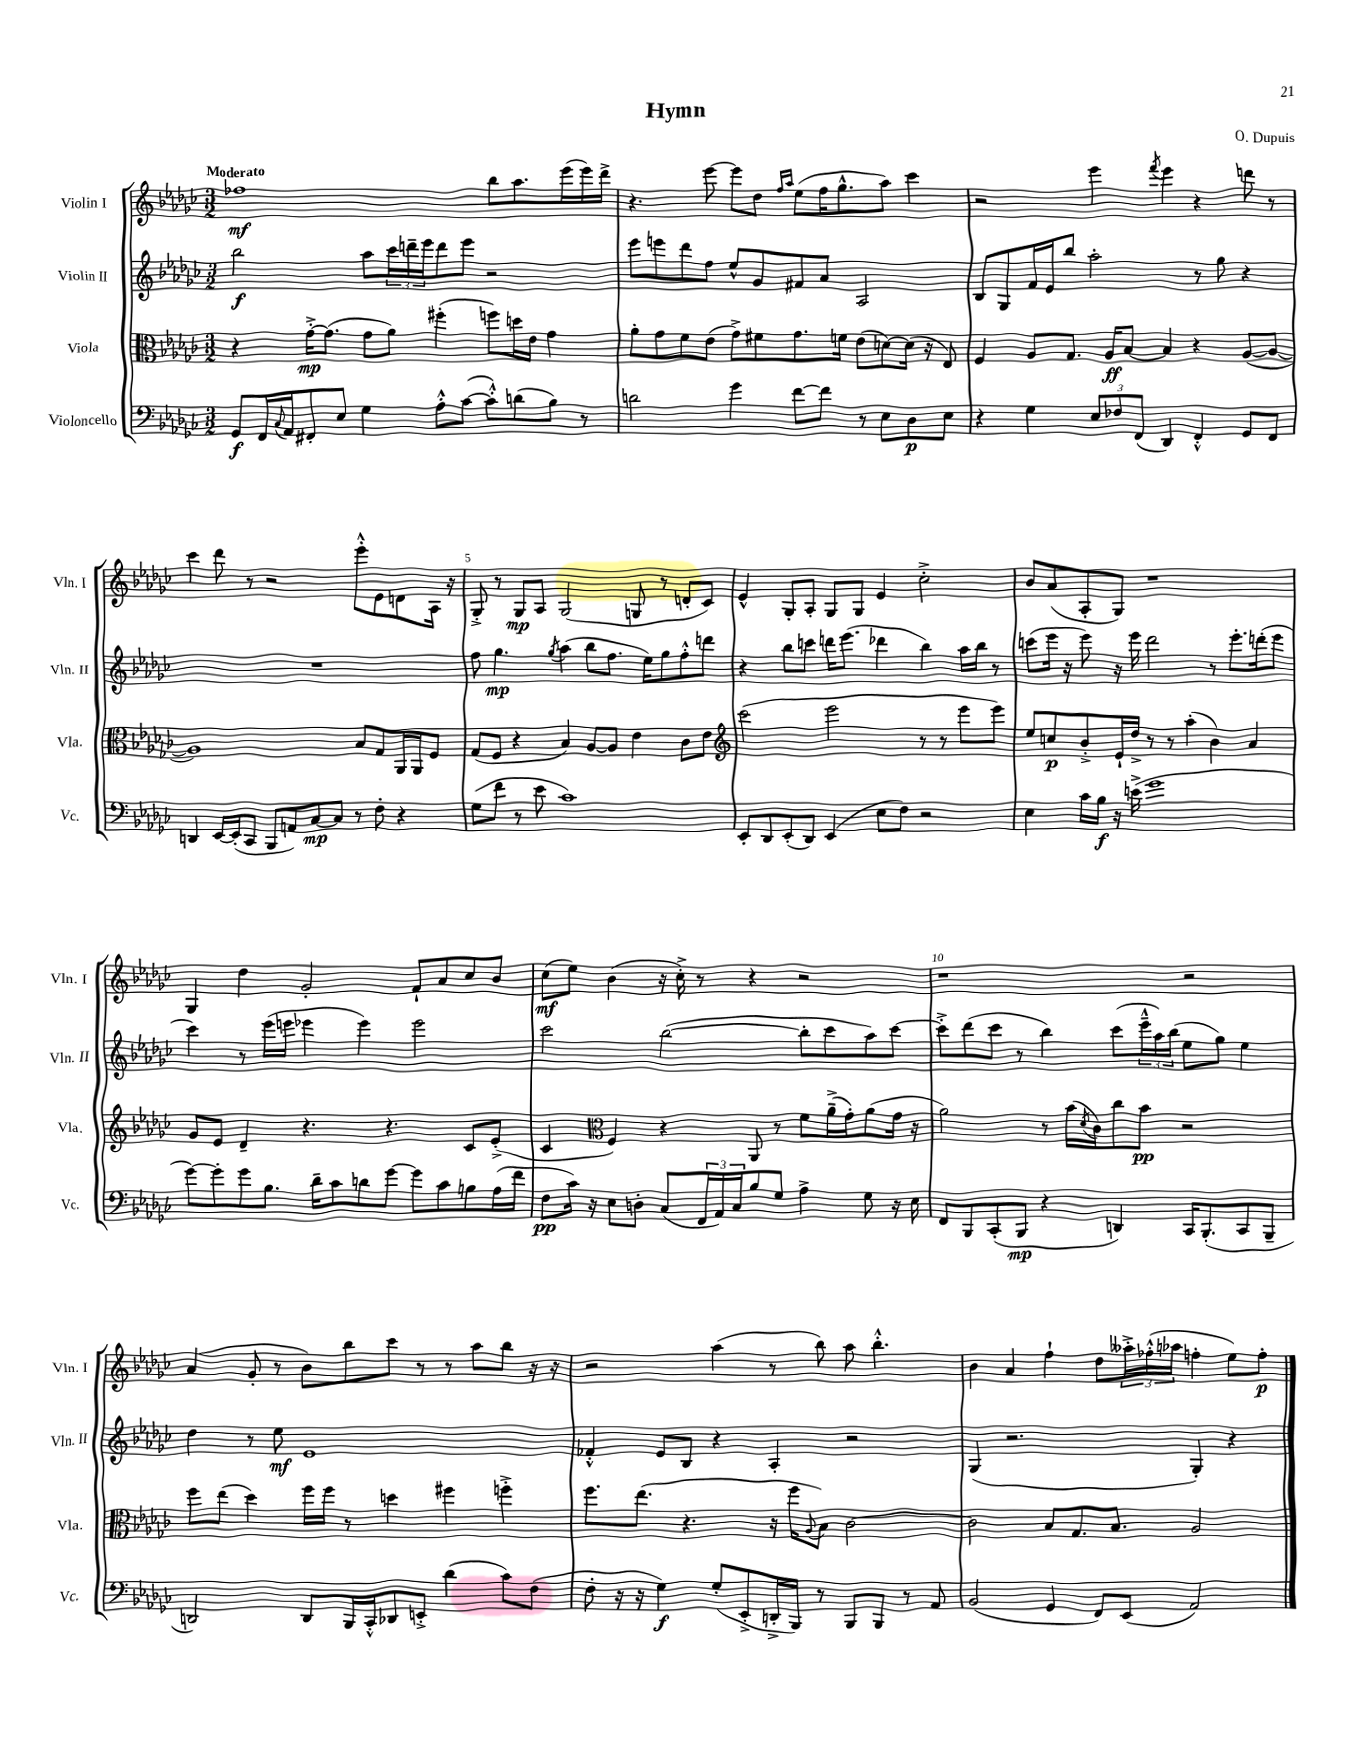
\header { title = "Hymn" composer = "O. Dupuis" }
<<
\new StaffGroup <<
\new Staff = "s0" \with { instrumentName = "Violin I" shortInstrumentName = "Vln. I" } {
    \clef treble \key ges \major \numericTimeSignature \time 3/2 \tempo "Moderato"
    fes''1\mf bes''8 aes''8. ees'''16( ees'''16) des'''16-> |
    r4. ees'''8~ ees'''8 des''8 \grace { f''16 aes''16 } ees''8( f''16 ges''8.-^ aes''8) ces'''4 |
    r2 ees'''4 \acciaccatura { f'''8 } ees'''4 r4 d'''8 r8 |
    ces'''4 des'''8 r8 r2 ees'''8-.-^ ees'8 d'8 aes16 r16 |
    ges8-.-> r8 ges8\mp aes8 ges2( g8 r8 d'8-. ces'8) |
    ees'4-^ ges8-. aes8-. ges8 ges8 ees'4 ces''2-.-> |
    bes'8 aes'8( aes8-. ges8) r1 |
    ges4 des''4 ges'2-. f'8-! aes'8 ces''8 bes'8 |
    ces''8\mf( ees''8) bes'4( r16 ces''16-.->) r8 r4 r2 |
    r1 r2 |
    aes'4( ges'8-. r8 bes'8) bes''8 ces'''8 r8 r8 aes''8 bes''8 r16 r16 |
    r2 aes''4( r8 bes''8) aes''8 bes''4.-.-^ |
    bes'4 aes'4 f''4-! des''8 \tuplet 3/2 { aeses''16-.-> fes''16-.-^( aes''16 } f''4-. ees''8) f''8-.\p \bar "|." |
}
\new Staff = "s1" \with { instrumentName = "Violin II" shortInstrumentName = "Vln. II" } {
    \clef treble \key ges \major \numericTimeSignature \time 3/2
    bes''2\f aes''8 \tuplet 3/2 { ces'''16 d'''16-- ees'''16 } d'''8 ees'''8 r2 |
    ees'''8 e'''8 des'''8 f''8 ees''8-^ ges'8 fis'8 aes'8 aes2 |
    bes8 ges8 f'16 ees'16 bes''8 aes''2-. r8 ges''8 r4 |
    R1. |
    f''8 ges''4.\mp \acciaccatura { ges''8 } aes''4( bes''8 f''8. ees''16) ges''8 f''8-.-^ d'''8 |
    r4 bes''8 c'''8 d'''16 ees'''8.( des'''4 bes''4) aes''16 bes''16 r8 |
    c'''8( ees'''16 r16 ees'''8) r16 ees'''16 des'''2 r8 ees'''8.-. d'''16-.( ees'''8 |
    ces'''4) r8 ees'''16( e'''16 ees'''4 ees'''4) ees'''2 |
    ces'''2 bes''2~( bes''8-. ces'''8 aes''8) ces'''8~ |
    ces'''8-.-> des'''8( ces'''8 r8 bes''4) ces'''8( \tuplet 3/2 { ees'''16---^ aes''16) bes''16( } ees''8 ges''8) ees''4 |
    des''4 r8 ees''8\mf ees'1 |
    fes'4-.-^ ees'8 bes8 r4 aes4-. r2 |
    ges4( r2. ges4-.) r4 \bar "|." |
}
\new Staff = "s2" \with { instrumentName = "Viola" shortInstrumentName = "Vla." } {
    \clef alto \key ges \major \numericTimeSignature \time 3/2
    r4 ges'16~-.->\mp ges'8.( ges'8 aes'8) fis''4-.( f''8) d''16 ees'16 ges'4 |
    aes'8-. ges'8 f'8 ees'8( ges'8->) fis'8 ges'8. f'16 ees'8( d'8~) d'16( r16 ees8) |
    f4 aes8 ges8. aes16\ff bes8~ bes4 r4 aes8~( aes8~ |
    aes1) bes8 ges8 aes,16 aes,16 f8 |
    ges8( f8 r4 bes4) aes8~ aes8 ees'4 ces'8 ees'8 |
    \clef treble ces'''2( ees'''2 r8 r8 ees'''8 ees'''8) |
    ees''8 c''8\p bes'8-.-> ees'16-! des''16-> r8 r8 aes''4-.( bes'4) aes'4 |
    ges'8 ees'8 des'4-- r4. r4. ces'8 ees'8-.->( |
    ces'4 \clef alto f4) r4 aes,8 r8 f'8 aes'16--->( ges'16-.) aes'8( ges'16 r16 |
    aes'2) r8 bes'16( \acciaccatura { des'8 } ces'16) ces''8 bes'8\pp r2 |
    f''8 ees''8( des''4) f''16 f''16 r8 d''4 fis''4 f''4-.-> |
    f''8. ees''8.( r4. r16 f''16 \appoggiatura { aes8 } bes8) ces'2~ |
    ces'2 bes8 ges8. bes8. aes2 \bar "|." |
}
\new Staff = "s3" \with { instrumentName = "Violoncello" shortInstrumentName = "Vc." } {
    \clef bass \key ges \major \numericTimeSignature \time 3/2
    ges,8\f f,16 \appoggiatura { ces8 } aes,16 fis,8-. ees8 ges4 aes8-.-^ ces'8~( ces'8-.-^) d'8( bes8) r8 |
    d'2 ges'4 f'8~ f'8 r8 ees8 des8\p ees8 |
    r4 ges4 \tuplet 3/2 { ees8 fes8 f,8( } des,4) f,4-.-^ ges,8 f,8 |
    d,4 ees,16~ ees,16-.( ces,8 bes,,8 a,8) ces8~\mp ces8 r8 f8-. r4 |
    ges8( f'8 r8 ees'8 ces'1) |
    ees,8-. des,8 ees,8-.( des,8) ees,4( ees8 f8) r2 |
    ees4 ces'16 bes16\f r16 e'16->( ges'1 |
    ges'8~) ges'8-. ges'8 bes8. des'16-- ces'8 d'8 ges'8~ ges'8 ces'8 b8 aes16( f'16 |
    f8\pp ces'16) r16 ees8 d8-. ces8( \tuplet 3/2 { f,16 aes,16) ces16 } bes8 ges8 aes4-> ges8 r16 ees16 |
    f,8 bes,,8 ces,8-.( bes,,8\mp r4 d,4) ces,16 bes,,8.-.( ces,8 bes,,8-- |
    d,2) d,8 bes,,16 ces,16-.-^ des,8 e,8-.-> des'4( ces'8) f8( |
    f8-. r16 r16 ges4\f) ges8-.( ees,8-.-> d,16-.-> bes,,16) r8 bes,,8 bes,,8 r8 aes,8 |
    bes,2( ges,4 f,8) ees,8( aes,2) \bar "|." |
}
>>
>>
\layout { \context { \Score \override BarNumber.break-visibility = ##(#f #t #t) barNumberVisibility = #(every-nth-bar-number-visible 5) } }
